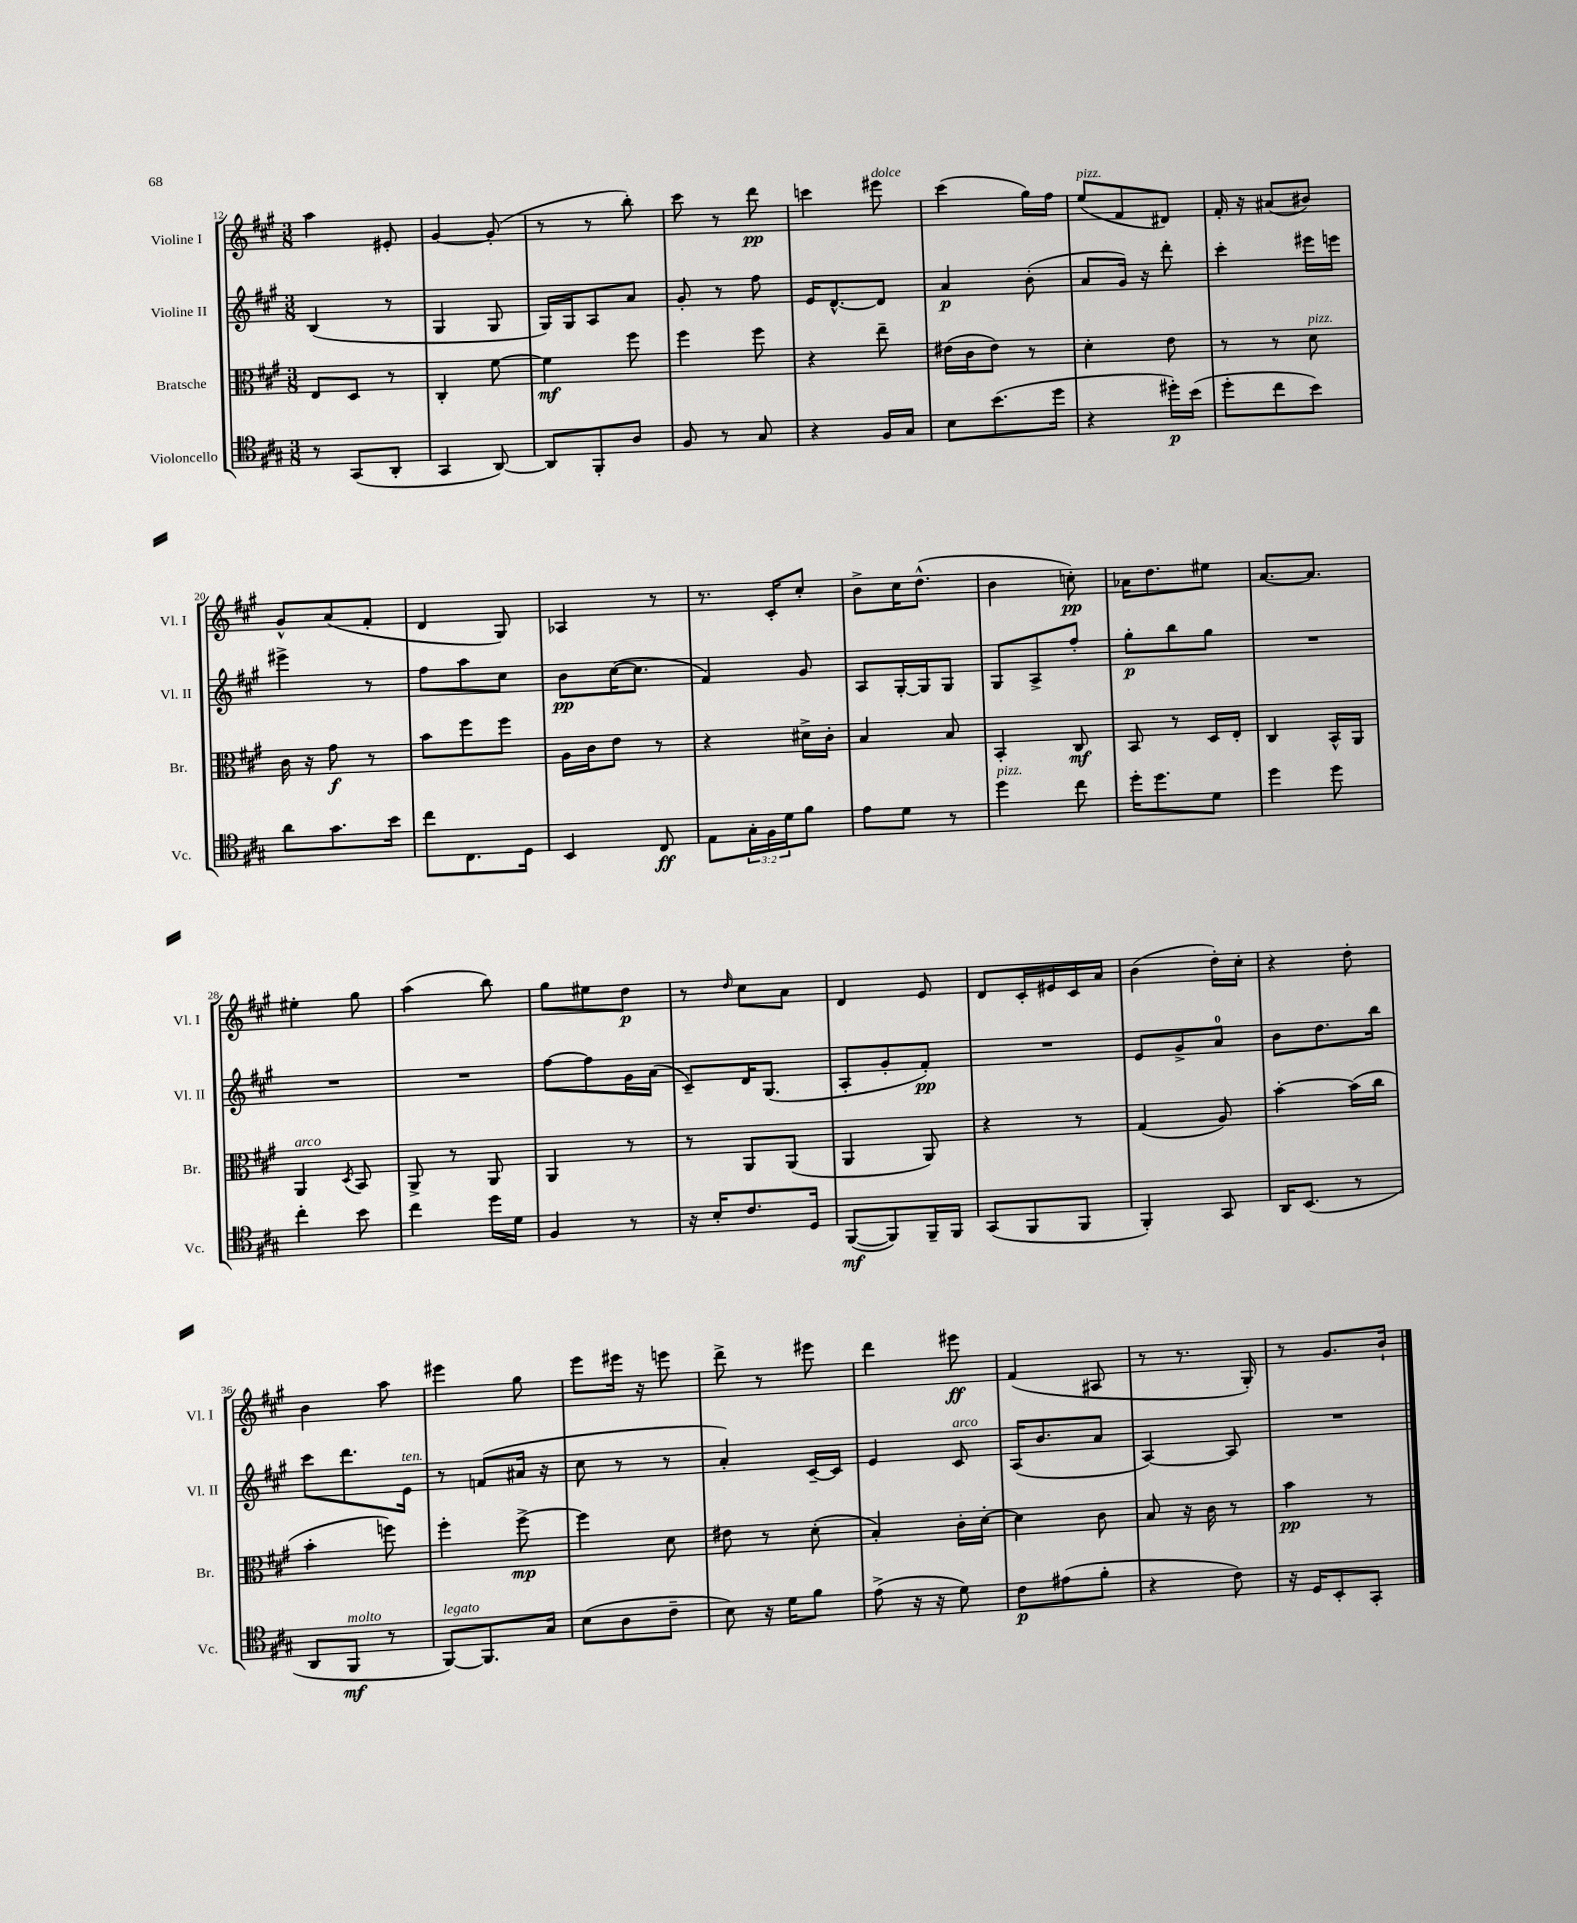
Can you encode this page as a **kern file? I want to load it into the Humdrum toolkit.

**kern	**kern	**kern	**kern
*staff4	*staff3	*staff2	*staff1
*clefC4	*clefC3	*clefG2	*clefG2
*k[f#c#g#]	*k[f#c#g#]	*k[f#c#g#]	*k[f#c#g#]
*M3/8	*M3/8	*M3/8	*M3/8
8r	8E	(4B	4aa
(8GG#	8D	.	.
8AA'	8r	8r	8e#'
=	=	=	=
4GG#	4C#'	4G#	[4g#
[8AA)	[8f#	8G#	(8g#']
=	=	=	=
8AA]	4f#]	16G#)	8r
.	.	16G#	.
8FF#'	.	8A	8r
8A	8ff#	8a	8bb')
=	=	=	=
8F#	4ff#	8g#'	8ccc#
8r	.	8r	8r
8G#	8ff#	8ff#	8ddd
=	=	=	=
4r	4r	16e	4ccc
.	.	[8.d^^	.
16F#	8ee~	8d]	8eee#
16G#	.	.	.
=	=	=	=
8B	(16e#	4a	(4ccc#
.	16c#	.	.
(8.b	8e#)	.	.
.	8r	(8b'	16gg#)
16dd	.	.	16ff#
=	=	=	=
4r	4d'	8a	(8ee
.	.	16g#)	8f#
.	.	16r	.
16dd#')	8e	8ddd'	8d#)
(16b	.	.	.
=	=	=	=
8dd'	8r	4ccc#'	16f#'
.	.	.	16r
8cc#	8r	.	(8a#
8b)	8d	16eee#	8b#)
.	.	16eee	.
=	=	=	=
8a	16c#	4eee#^	8g#^^
.	16r	.	.
8.g#	8g#	.	(8a
.	8r	8r	8f#'
16b	.	.	.
=	=	=	=
8cc#	8b	8ff#	4d
8.C#	8ff#	8aa	.
.	8ff#	8cc#	8G#)
16D	.	.	.
=	=	=	=
4BB	16A	8b	4A-
.	16c#	.	.
.	8e	([16cc#	.
.	.	8.cc#]	.
8C#	8r	.	8r
=	=	=	=
8E	4r	4f#)	8.r
24G#'	.	.	.
24F#	.	.	.
.	.	.	16c#'
24d	.	.	.
8f#	16d#^	8g#	8cc#'
.	16c#'	.	.
=	=	=	=
8e	4B	8A	8b^
8d	.	[16G#'	16cc#
.	.	16G#]	(8.dd^^
8r	8B	8G#	.
=	=	=	=
4dd	4BB'	8G#	4b
.	.	8A^	.
8cc#	8C#	8ff#'	8cc')
=	=	=	=
16dd'	8BB	8gg#'	16a-
8.dd	.	.	8.dd
.	8r	8bb	.
8d	16D	8gg#	8ee#
.	16E'	.	.
=	=	=	=
4dd	4C#	4.r	[8.a
.	.	.	8.a]
8dd	16BB^^	.	.
.	16AA	.	.
=	=	=	=
4cc#'	4AA	4.r	4ee#'
.	8qD	.	.
8b	8BB	.	8gg#
=	=	=	=
4cc#	8AA^	4.r	(4aa
.	8r	.	.
16dd	8AA	.	8bb)
16d	.	.	.
=	=	=	=
4F#	4AA	[8ff#	8gg#
.	.	8ff#]	8ee#
8r	8r	16g#	8dd
.	.	(16a	.
=	=	=	=
16r	8r	8c#~)	8r
16B'	.	.	.
.	.	.	16qqdd
8.c#	8AA	16d	8cc#
.	.	(8.G#	.
.	(8AA	.	8a
16D	.	.	.
=	=	=	=
([8FF#	4AA	8A'	4d
8FF#])	.	8g#'	.
16FF#~	8AA)	8f#')	8e
16FF#	.	.	.
=	=	=	=
(8GG#	4r	4.r	8d
8FF#	.	.	16c#'
.	.	.	16e#
8FF#	8r	.	16c#
.	.	.	16a
=	=	=	=
4FF#')	(4G#	8e	(4b
.	.	8g#^	.
8GG#	8A)	8a	16dd')
.	.	.	16cc#'
=	=	=	=
16AA	[4b'	8b	4r
(8.BB	.	.	.
.	.	8.dd	.
8r	(16b]	.	8dd'
.	16cc#	16bb	.
=	=	=	=
8AA	4b'	8ccc#	4b
8FF#	.	8.ddd	.
8r	8ff)	.	8aa
.	.	16e	.
=	=	=	=
[8FF#)	4ff#'	8r	4eee#
8.FF#]	.	(8f	.
.	[8ff#^	16a#	8gg#
16G#	.	16r	.
=	=	=	=
(8B	4ff#]	8cc#	8eee
8A	.	8r	16eee#
.	.	.	16r
8c#~	8d	8r	8eee
=	=	=	=
8B)	8e#	4a')	8ddd^
16r	8r	.	8r
16d	.	.	.
8f#	(8d'	[16c#~	8eee#
.	.	16c#]	.
=	=	=	=
(8e^	4B')	4e	4ddd
16r	.	.	.
16r	.	.	.
8d)	16c#'	8c#	8eee#
.	[16d'	.	.
=	=	=	=
8c#	4d]	(16A	(4f#
.	.	8.b	.
(8e#	.	.	.
8f#'	8c#	8a	8A#
=	=	=	=
4r	8B	[4A)	8r
.	16r	.	8.r
.	16c#	.	.
8c#)	8r	8A]	.
.	.	.	16G#')
=	=	=	=
16r	4b	4.r	8r
16D	.	.	.
8BB'	.	.	8.g#
8GG#'	8r	.	.
.	.	.	16b`
==	==	==	==
*-	*-	*-	*-
